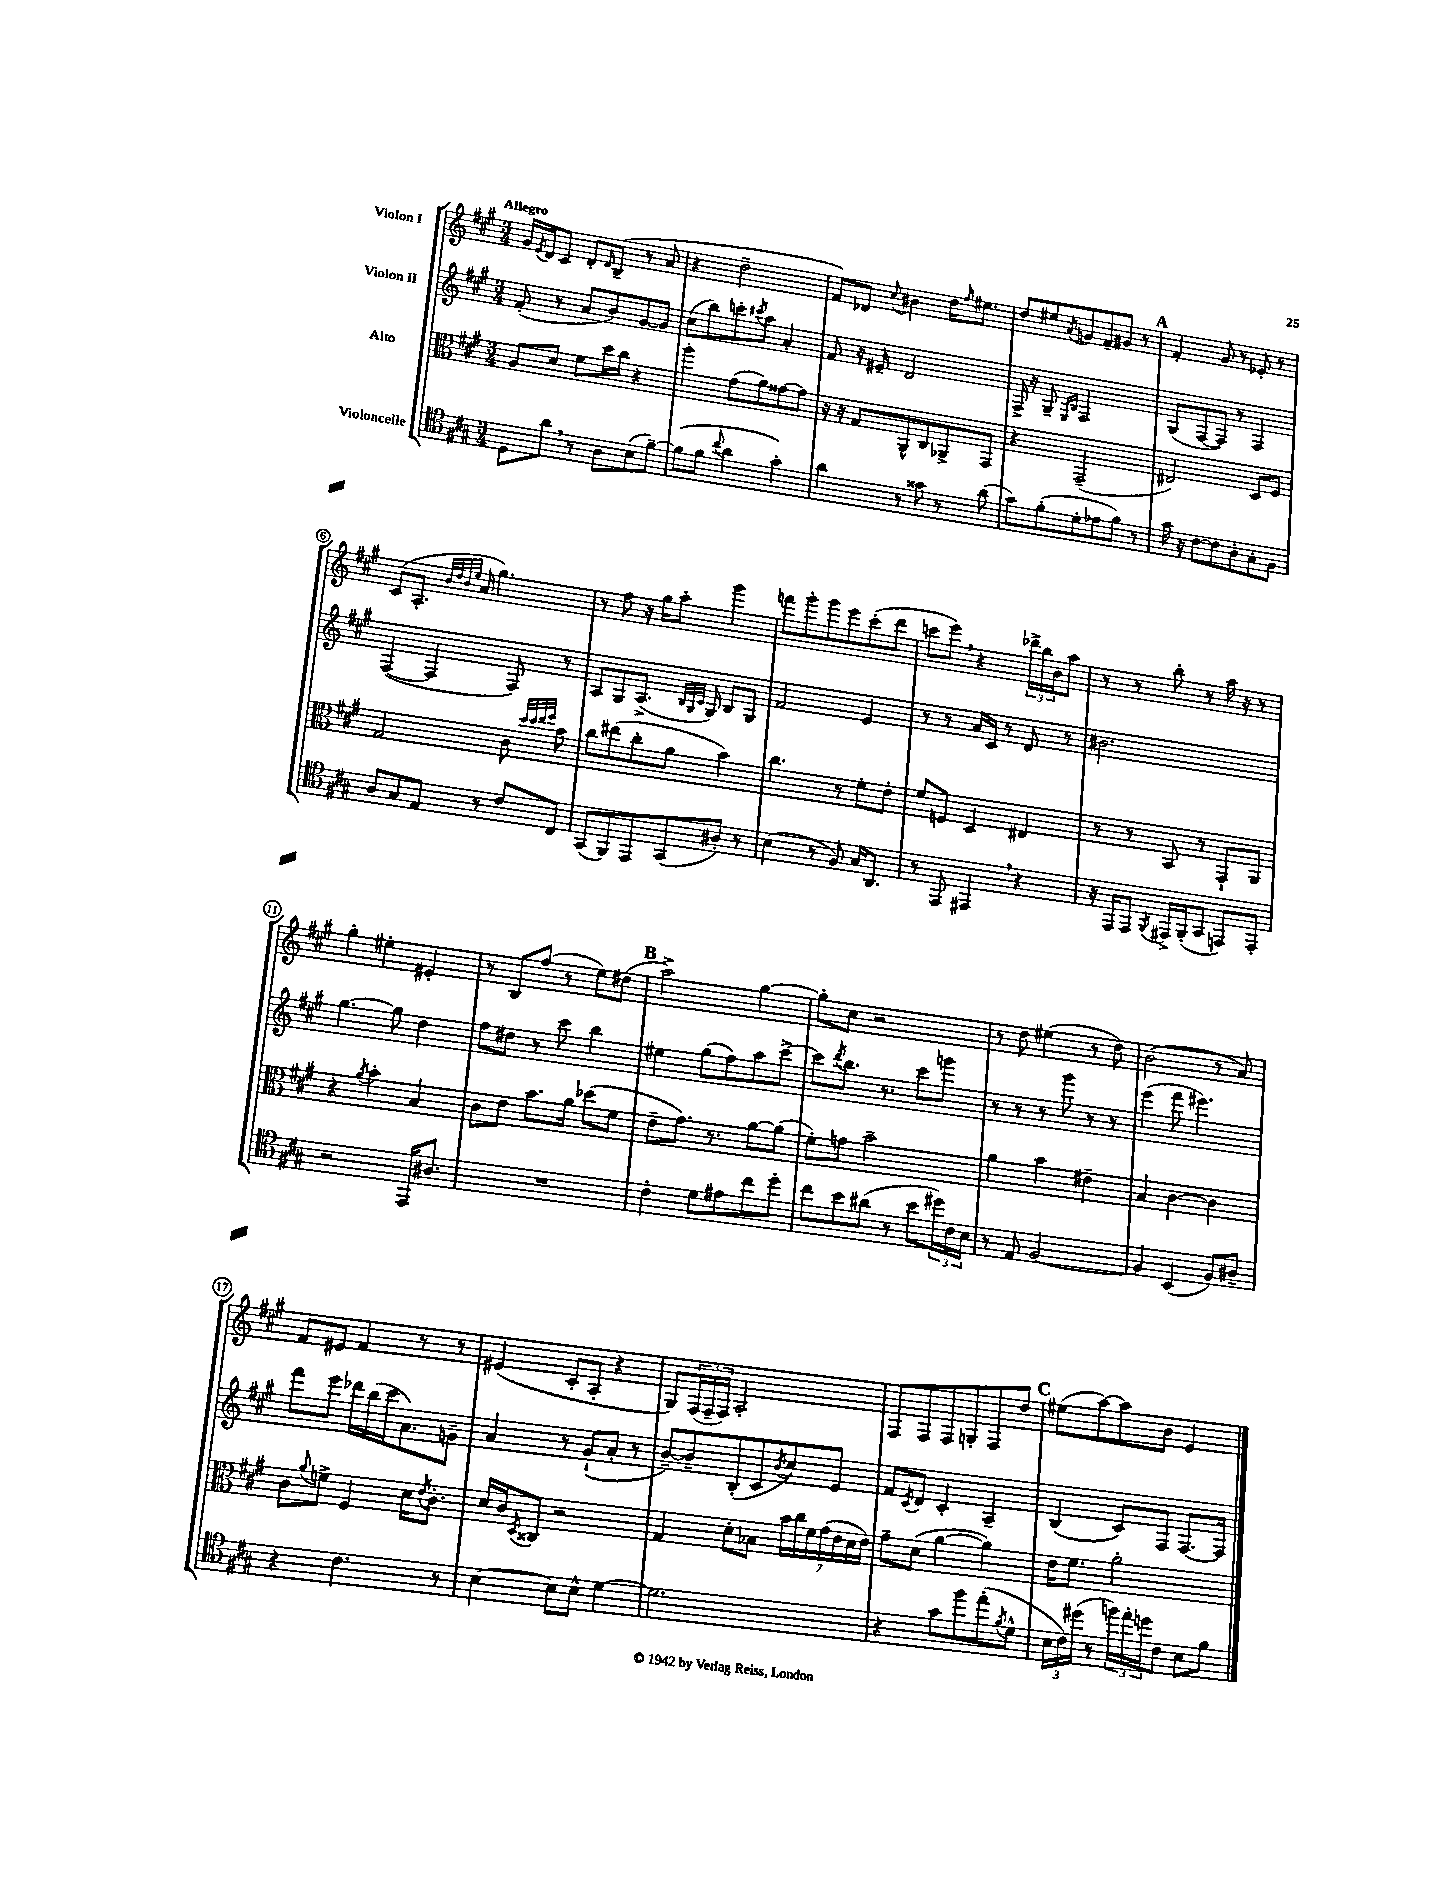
<<
\new StaffGroup <<
\new Staff = "s0" \with { instrumentName = "Violon I" } {
    \clef treble \key a \major \numericTimeSignature \time 3/4 \tempo "Allegro"
    gis'16 \acciaccatura { e'8 } d'16 cis'8 d'8-. \grace { d'16 } b8--( r8 a'8 |
    r4 d''2-- |
    fis'8) des'8 \appoggiatura { cis''8 } bis'4 d''16 \grace { fis''16 } eis''8. |
    d''8 eis''8 \acciaccatura { a'8 } g'8 fis'8-- gis'8 r8 |
    \mark \markup { \bold "A" } fis'4-. gis'8 r8 ees'8-. r8 |
    cis'8( a8.-. \grace { b'32 d''32 b'32 e''32 } a'16 gis''4.) |
    r8 fis''8 r16 gis''16 a''8-. gis'''4 |
    f'''8 gis'''8-. gis'''8 e'''8 cis'''8-.( d'''8 |
    c'''8 e'''8) \breathe r4 \tuplet 3/2 { des'''16-> b''16 b'16 } a''8 |
    r8 r8 b''8-. r8 a''16 r16 r8 |
    gis''4-. eis''4-. eis'4-. |
    r8 b8 fis''8( r8 e''8) dis''8( |
    \mark \markup { \bold "B" } a''2->) gis''4~ |
    gis''8-. cis''8 r2 |
    r8 d''8 eis''4( r8 d''8) |
    b'2( r8 a'8) |
    fis'8 eis'8 fis'4 r8 r8 |
    eis'4( cis'8-. a8-. r4 |
    gis8) \tuplet 3/2 { fis16( fis16-- fis16) } a2-. |
    fis8 fis8 fis8 g8-. fis8 d''8 |
    \mark \markup { \bold "C" } eis''8( a''8~) a''8 b'8 e'4 \bar "|." |
}
\new Staff = "s1" \with { instrumentName = "Violon II" } {
    \clef treble \key a \major \numericTimeSignature \time 3/4
    fis'8-.( r8 a'8 b'8) gis'8~ gis'8 |
    cis''8( b''8) c'''8-. \acciaccatura { cis'''8 } a''8 a'4-. |
    fis'8 r16 eis'16-- d'2 |
    fis16-> r16 gis8-- \grace { e16 b16 } fis2 |
    \mark \markup { \bold "A" } gis8( fis8~ fis8) r8 fis4 |
    fis4~( fis4 fis8) r8 |
    a8 gis8 a8.->( \grace { b32 gis32 cis'32 } gis16) b8 gis8 |
    fis'2 e'4 |
    r8 r8 a'16 cis'16 r8 d'8 r8 |
    bis'2. |
    gis''4.~ gis''8 d''4 |
    fis''8 dis''8 r8 cis'''8 b''4 |
    \mark \markup { \bold "B" } eis''4 gis''8( fis''8) a''8 cis'''8~-> |
    cis'''8 \acciaccatura { d'''8 } b''8. r8. cis'''8 g'''8 |
    r8 r8 r8 gis'''8 r8 r8 |
    e'''4( fis'''8 eis'''4.) |
    fis'''8 e'''8 des'''16 b''16( cis'''16 a'8.) g'8-- |
    a'4 r8 gis'8-!( a'8-. r8 |
    b'8~--) b'8-- b8-.( cis'8 \acciaccatura { b'8 } cis''8) e'8 |
    fis'8 \acciaccatura { cis'8 } d'8 cis'4-. a4-- |
    \mark \markup { \bold "C" } b4( cis'8) fis8 fis8.~ fis16 \bar "|." |
}
\new Staff = "s2" \with { instrumentName = "Alto" } {
    \clef alto \key a \major \numericTimeSignature \time 3/4
    a8 d'8 fis'8 d''16 cis''16 r4 |
    a''4-. gis'8( a'8) gisis'8~ gisis'8 |
    r16 r16 gis8 a,8-^ cis8 aes,8-> gis,8 |
    r4 gis,2--( |
    \mark \markup { \bold "A" } eis2) d8 fis8 |
    gis2 cis'8 \grace { d''32 d''32 e''32 fis''32 } b'8 |
    cis''8 eis''8( cis''8-. a'8 b'4) |
    cis''4. r8 fis'8-. e'8-. |
    fis'8 f8 d4 eis4 |
    r8 r8 b,8 r8 gis,8-! a,8 |
    r4 \acciaccatura { a'8 } b'4-. b4 |
    cis'8 e'8 b'8. a'16 des''8( fis'8 |
    \mark \markup { \bold "B" } e'8-- gis'8.) r8. a'8~ a'8( |
    fis'8-.) g'8 b'2-- |
    a'4 b'4 eis'4-- |
    b4 cis'4~ cis'4 |
    cis'8 \appoggiatura { a'8 } f'8-> fis4 d'16 \acciaccatura { e'8 } cis'8.-. |
    d'16 cis'16 \acciaccatura { d8 } cisis8 r2 |
    gis4 d'8-. bes8 \tuplet 7/4 { b'16 cis''16 fis'16 gis'16( e'16 d'16 e'16) } |
    gis'8-- d'8( a'4~ a'4) |
    \mark \markup { \bold "C" } e'16 fis'8. a'2-. \bar "|." |
}
\new Staff = "s3" \with { instrumentName = "Violoncelle" } {
    \clef tenor \key a \major \numericTimeSignature \time 3/4
    d8 a'8 \breathe r8 a8 b8( fis'8~--) |
    fis'8( fis'8 \appoggiatura { cis''8 } a'4 gis'4-.) |
    a'4 r8 gisis'8 r8 a'8( |
    gis'8) fis'8-.( d'8-. ees'8 fis'8) r8 |
    \mark \markup { \bold "A" } gis'16 r16 cis'8~ cis'8 a8-. gis8-. fis8 |
    a8 gis8 e8 r8 cis'8 cis8 |
    gis,8( fis,8) e,8 gis,8( ais8-.) r8 |
    b4( r8 fis8) gis16 a,8. |
    r8 e,8 eis,4 \breathe r4 |
    r16 e,16 e,8 \acciaccatura { fis,8 } eis,16-> fis,16-.( gis,8 e,8) e,8-. |
    r2 e,16 ais8. |
    R2. |
    \mark \markup { \bold "B" } cis'4-. d'8 eis'8 cis''8 d''8-. |
    cis''8 b'8 ais'8( r8 b'8 \tuplet 3/2 { dis''16) cis'16 b16 } |
    r8 e8 fis2~ |
    fis4 b,4( fis8) ais8-- |
    r4 cis'4. r8 |
    b4~ b8 b8-^ d'4~ |
    d'2. |
    r4 gis'8 fis''8 e''8-.( \acciaccatura { fis'8 } d'8-^ |
    \mark \markup { \bold "C" } \tuplet 3/2 { b16 cis'16) dis''16( } r8 \tuplet 3/2 { f''16) e''16-. d''16 } cis'8 b8 fis'8 \bar "|." |
}
>>
>>
\layout { \context { \Score \override BarNumber.stencil = #(make-stencil-circler 0.1 0.3 ly:text-interface::print) } }
